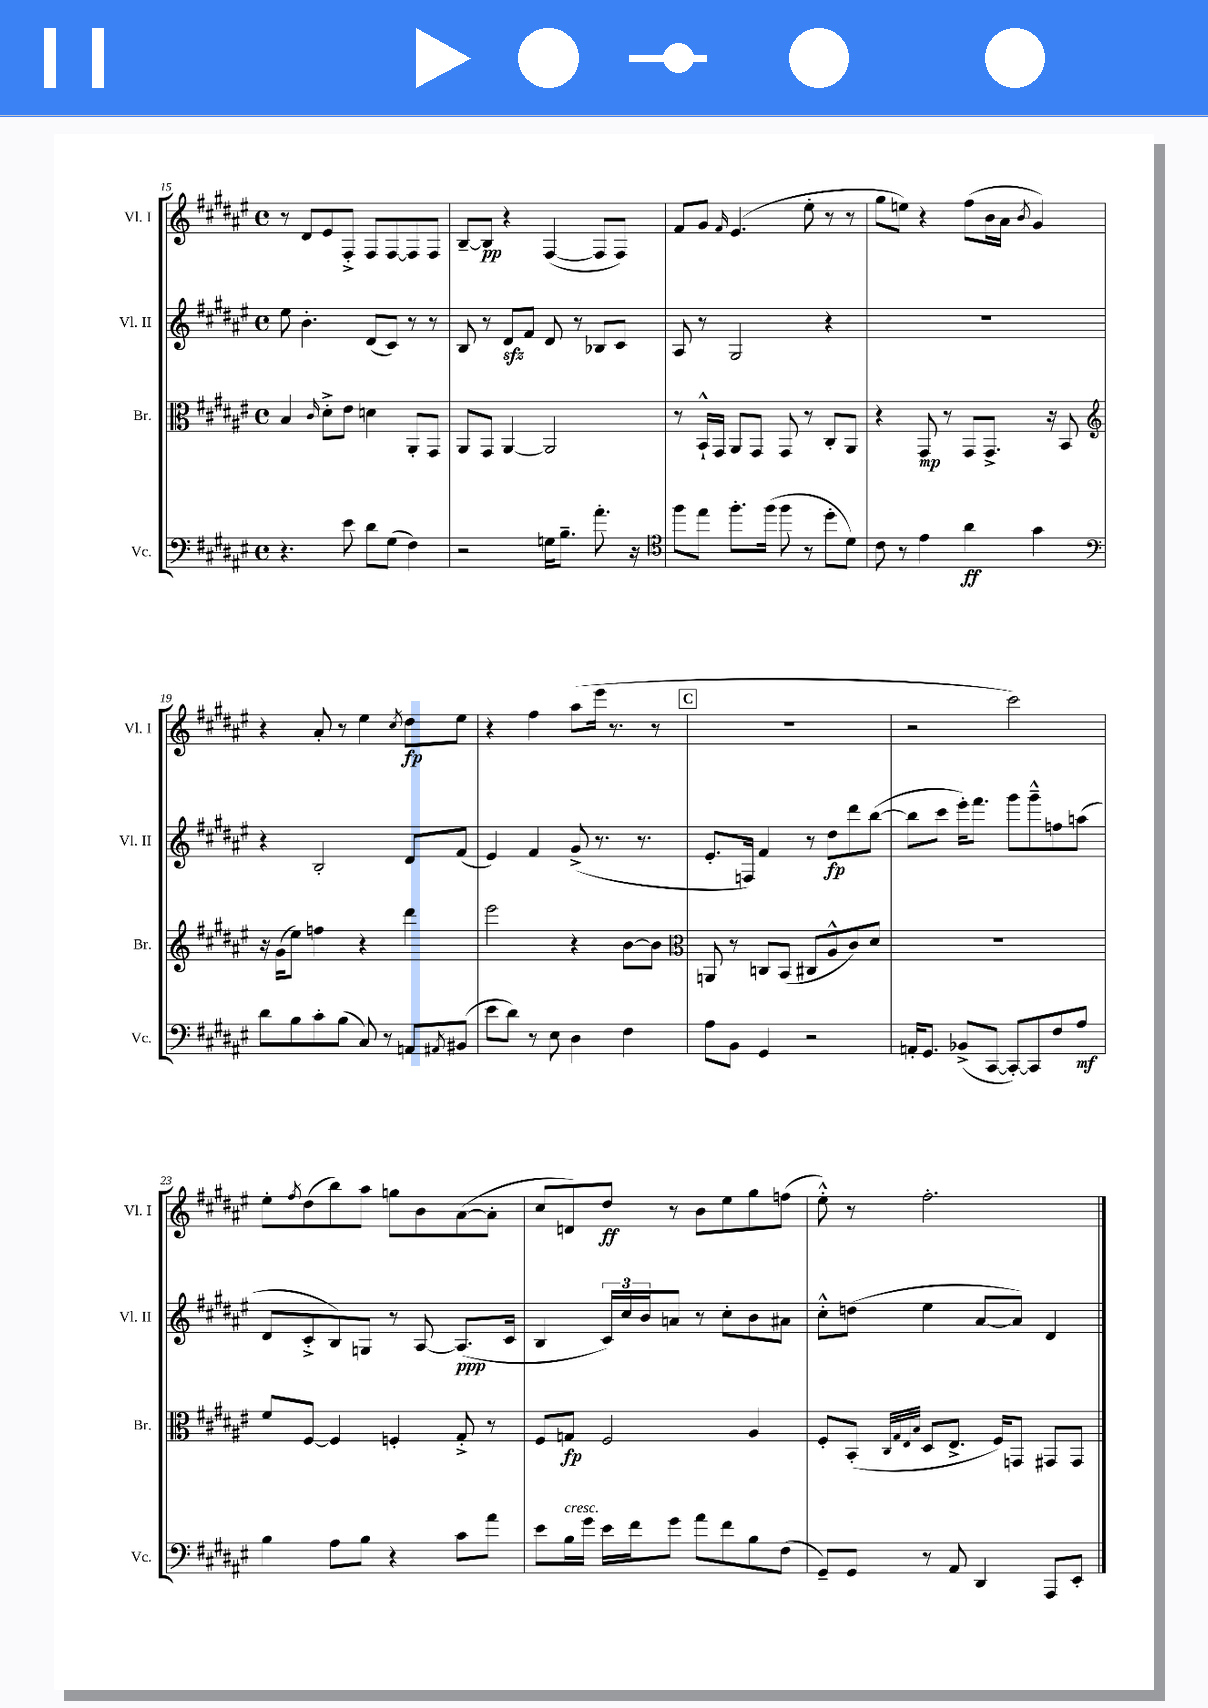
<<
\new StaffGroup <<
\new Staff = "s0" \with { instrumentName = "Vl. I" shortInstrumentName = "Vl. I" } {
    \clef treble \key fis \major \defaultTimeSignature \time 4/4
    r8 dis'8 eis'8 fis8-.-> fis8 fis8~ fis8 fis8 |
    b8~-- b8\pp r4 fis4~( fis8 fis8) |
    fis'8 gis'8 \grace { fis'16 } eis'4.( eis''8-. r8 r8 |
    gis''8 e''8) r4 fis''8( b'16 ais'16 \acciaccatura { b'8 } gis'4) |
    r4 ais'8-. r8 eis''4 \acciaccatura { cis''8 } dis''8\fp eis''8 |
    r4 fis''4 ais''8( eis'''16 r8. r8 |
    \mark \markup { \box "C" } R1 |
    r2 cis'''2) |
    eis''8-. \acciaccatura { fis''8 } dis''8( b''8) ais''8 g''8 b'8 ais'8~( ais'8-. |
    cis''8 d'8) dis''8\ff r8 b'8 eis''8 gis''8 f''8( |
    eis''8-.-^) r8 fis''2.-. \bar "|." |
}
\new Staff = "s1" \with { instrumentName = "Vl. II" shortInstrumentName = "Vl. II" } {
    \clef treble \key fis \major \defaultTimeSignature \time 4/4
    eis''8 b'4.-. dis'8( cis'8) r8 r8 |
    b8 r8 dis'8\sfz fis'8 dis'8 r8 bes8 cis'8 |
    ais8 r8 gis2 r4 |
    R1 |
    r4 b2-. dis'8 fis'8( |
    eis'4) fis'4 gis'8->( r8. r8. |
    \mark \markup { \box "C" } eis'8.-. f16) fis'4 r8 dis''8\fp dis'''8 b''8~( |
    b''8 cis'''8 eis'''16-.) fis'''8. gis'''8 gis'''8---^ f''8 a''8( |
    dis'8 cis'8-.-> b8) g8 r8 ais8~ ais8.\ppp( cis'16 |
    b4 \tuplet 3/2 { cis'16) cis''16 b'16 } a'8 r8 cis''8-. b'8 ais'8 |
    cis''8-.-^ d''8( eis''4 ais'8~ ais'8) dis'4 \bar "|." |
}
\new Staff = "s2" \with { instrumentName = "Br." shortInstrumentName = "Br." } {
    \clef alto \key fis \major \defaultTimeSignature \time 4/4
    b4 \grace { cis'16 } dis'8-.-> eis'8 d'4 ais,8-. gis,8 |
    ais,8 gis,8 ais,4~ ais,2 |
    r8 b,16-!-^ gis,16 ais,8 gis,8 gis,8 r8 cis8-. ais,8 |
    r4 gis,8\mp r8 gis,8 gis,8.-> r16 b,8 |
    \clef treble r16 gis'16( eis''8) f''4 r4 dis'''4 |
    eis'''2 r4 b'8~ b'8 |
    \mark \markup { \box "C" } \clef alto a,8 r8 c8 b,8( cis8 ais8-^ cis'8) dis'8 |
    R1 |
    fis'8 fis8~ fis4 f4-. gis8-.-> r8 |
    fis8 g8\fp fis2 ais4 |
    fis8-. b,8-.( \grace { cis32 gis32 eis32 b32 } dis8 eis8.-> fis16) g,8 gis,8 gis,8 \bar "|." |
}
\new Staff = "s3" \with { instrumentName = "Vc." shortInstrumentName = "Vc." } {
    \clef bass \key fis \major \defaultTimeSignature \time 4/4
    r4. eis'8 dis'8 gis8( fis4) |
    r2 g16 b8.-- ais'8.-. r16 |
    \clef tenor fis''8 eis''8 fis''8.-. fis''16( fis''8 r8 dis''8-. dis'8) |
    cis'8 r8 eis'4 ais'4\ff gis'4 |
    \clef bass dis'8 b8 cis'8-. b8( cis8) r8 a,8 \acciaccatura { ais,8 } bis,8( |
    eis'8 dis'8) r8 eis8 dis4 fis4 |
    \mark \markup { \box "C" } ais8 b,8 gis,4 r2 |
    a,16-. gis,8. bes,8->( cis,8~ cis,8~-.) cis,8 fis8 ais8\mf |
    b4 ais8 b8 r4 cis'8 ais'8 |
    eis'8 b16^\markup { \italic "cresc." } gis'16 eis'16 fis'16 gis'8 ais'8 fis'8 b8 fis8( |
    gis,8--) gis,8 r8 ais,8 dis,4 ais,,8 eis,8-. \bar "|." |
}
>>
>>
\layout { \context { \Score currentBarNumber = #15 } }
